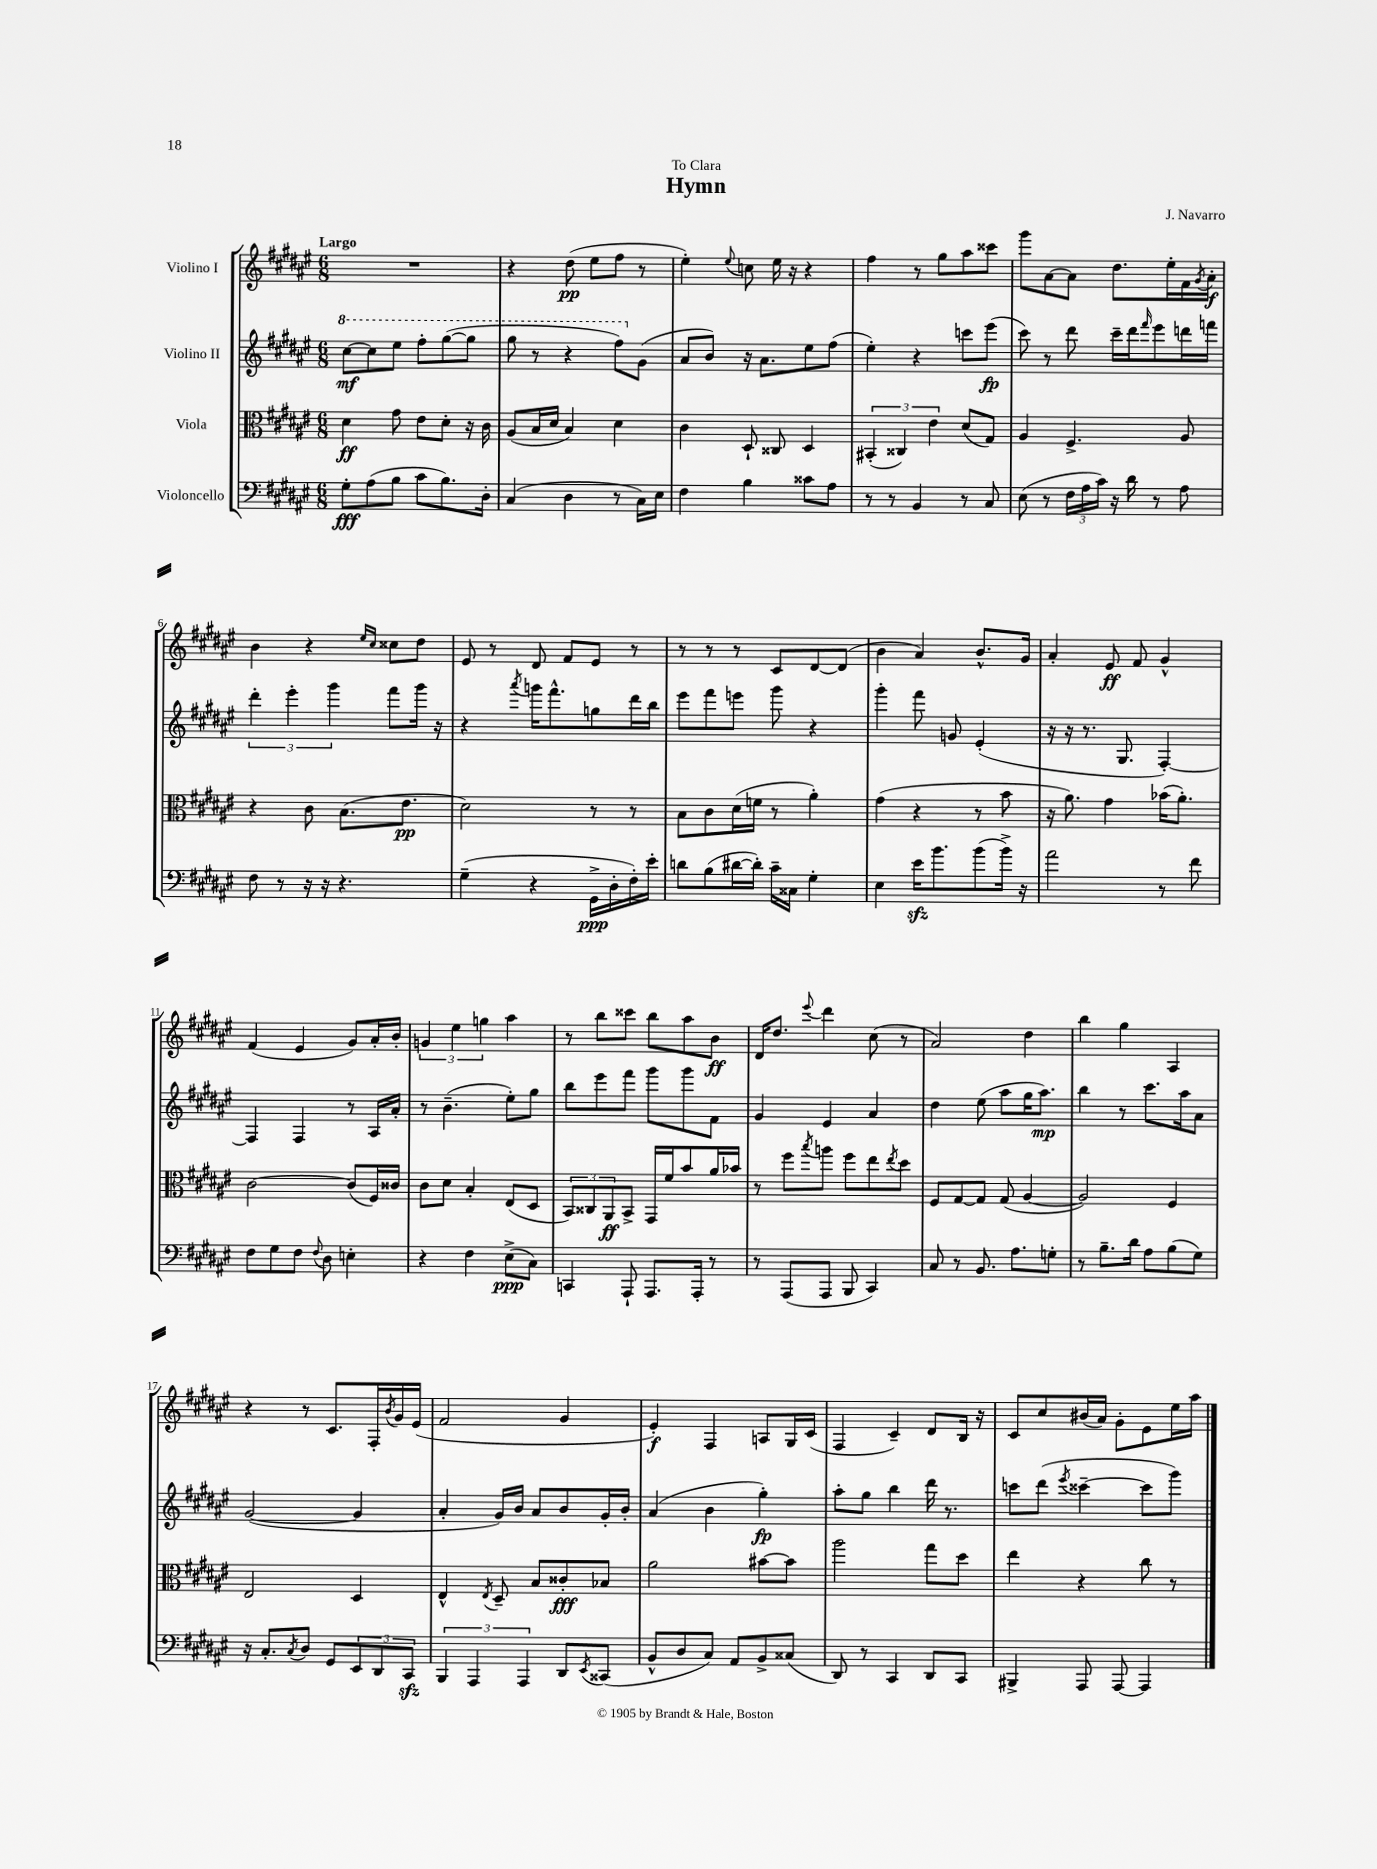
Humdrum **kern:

**kern	**kern	**kern	**kern
*staff4	*staff3	*staff2	*staff1
*clefF4	*clefC3	*clefG2	*clefG2
*k[f#c#g#d#a#e#]	*k[f#c#g#d#a#e#]	*k[f#c#g#d#a#e#]	*k[f#c#g#d#a#e#]
*M6/8	*M6/8	*M6/8	*M6/8
8G#'	4d#	[8ccc#	2.r
(8A#	.	8ccc#]	.
8B	8g#	8eee#	.
8c#	8e#	8fff#'	.
8.B)	8d#'	([8ggg#	.
.	16r	8ggg#]	.
16D#'	16c#	.	.
=	=	=	=
(4C#	(8A#	8ggg#	4r
.	16B	8r	.
.	16d#	.	.
4D#	4B)	4r	(8dd#
.	.	.	8ee#
8r	4d#	8fff#)	8ff#
16C#)	.	(8g#	8r
16E#	.	.	.
=	=	=	=
4F#	4c#	8a#	4ee#')
.	.	8b)	.
.	.	.	8qqee#
4B	8D#`	16r	8cc
.	.	8.a#	.
.	8C##	.	16ee#
.	.	.	16r
8c##	4D#	8ee#	4r
8A#	.	(8ff#	.
=	=	=	=
8r	(6BB#'	4ee#')	4ff#
8r	.	.	.
.	6C##)	.	.
4BB	.	4r	8r
.	6e#	.	.
.	.	.	8gg#
8r	(8d#	8ccc	8aa#
8C#	8G#)	(8eee#	8ccc##
=	=	=	=
(8E#	4A#	8ccc#)	8ggg#
8r	.	8r	[8a#
24F#	4.F#^	8ddd#	8a#]
24A#	.	.	.
24c#)	.	.	.
16r	.	16ccc#~	8.dd#
16d#	.	16ddd#	.
.	.	16qqfff#	.
8r	.	8eee#	.
.	.	.	16ee#'
8A#	8A#	16ddd	16f#
.	.	.	8qg#
.	.	16fff	16a#'
=	=	=	=
8F#	4r	6ddd#'	4b
8r	.	.	.
.	.	6eee#'	.
16r	8c#	.	4r
16r	.	.	.
.	.	6ggg#	.
4.r	(8.B	.	.
.	.	.	16qqee#
.	.	.	16qqcc#
.	.	8fff#	8cc##
.	8.e#	.	.
.	.	16ggg#	8dd#
.	.	16r	.
=	=	=	=
(4G#~	2d#)	4r	8e#
.	.	.	8r
.	.	8qaaa#	.
4r	.	16ggg	8d#
.	.	8.fff#^^	.
.	.	.	8f#
16GG#^	8r	8gg	8e#
16D#'	.	.	.
16F#')	8r	16ddd#	8r
16e#'	.	16bb	.
=	=	=	=
8d	8B	8eee#	8r
(8B	8c#	8fff#	8r
[16d#	(16d#	8eee	8r
16d#'])	16f	.	.
16c#~	8r	8ggg#	8c#
16C##	.	.	.
4G#'	4a#')	4r	[8d#
.	.	.	(8d#]
=	=	=	=
4E#	(4g#	4ggg#'	4b
16e#	4r	8fff#	4a#)
8.b	.	.	.
.	.	8g	.
(8b	8r	(4e#'	8.b^^
16b^)	8b	.	.
16r	.	.	16g#
=	=	=	=
2a#	16r	16r	4a#'
.	8.a#)	16r	.
.	.	8.r	.
.	4g#	.	8e#
.	.	8.G#	.
.	.	.	8f#
8r	(16b-	[4F#')	4g#^^
.	8.a#')	.	.
8f#	.	.	.
=	=	=	=
8F#	[2c#	4F#]	(4f#
8G#	.	.	.
8F#	.	4F#	4e#
8qqF#	.	.	.
8D#	.	.	.
4E'	(8c#]	8r	8g#)
.	16F#)	16A#	16a#'
.	16c##	16a#'	16b'
=	=	=	=
4r	8c#	8r	6g
.	8d#	(4.b~	.
.	.	.	6ee#
4F#	4B'	.	.
.	.	.	6gg
(8E#^	(8E#	8ee#')	4aa#
8C#)	8D#	8gg#	.
=	=	=	=
4CC	12BB)	8bb	8r
.	12C##	.	.
.	.	8eee#	8bb
.	12AA#	.	.
8AAA#`	8BB^	8fff#	8ccc##
8.AAA#	16GG#	8ggg#	8bb
.	16f#	.	.
.	8b	8ggg#	8aa#
16AAA#'	.	.	.
8r	16a#	8f#	8b
.	16b-	.	.
=	=	=	=
8r	8r	4g#	16d#
.	.	.	8.dd#
(8AAA#	8ff#	.	.
.	8qbb	.	8qqeee#
8AAA#	8aa	4e#	4ddd#
8BBB	8ff#	.	.
4CC#)	8ee#	4a#	(8cc#
.	8qee#	.	.
.	8dd#	.	8r
=	=	=	=
8C#	8F#	4dd#	2a#)
8r	[8G#	.	.
8.BB	8G#]	(8ee#	.
.	(8G#	8aa#	.
8.A#	.	.	.
.	[4A#	16gg#	4dd#
.	.	8.aa#)	.
8G'	.	.	.
=	=	=	=
8r	2A#])	4bb	4bb
8.B~	.	.	.
.	.	8r	4gg#
16d#	.	.	.
8A#	.	8.ccc#	.
(8B	4F#	.	4A#
.	.	16aa#	.
8G#)	.	8a#	.
=	=	=	=
16r	2E#	([2g#	4r
8.C#'	.	.	.
8qC#	.	.	.
8D#	.	.	8r
8GG#	.	.	8.c#
12EE#	4D#	4g#]	.
.	.	.	16F#'
12DD#	.	.	.
.	.	.	8qb
.	.	.	16g#
12CC#	.	.	.
.	.	.	(16e#
=	=	=	=
6BBB	4E#^^	4a#'	2f#
6AAA#	.	.	.
.	8qE#	.	.
.	8D#~	16g#)	.
.	.	16b	.
6AAA#	.	.	.
.	8B	8a#	.
8DD#	8c##'	8b	4g#
8qEE#	.	.	.
(8CC##	8B-	16g#'	.
.	.	16b'	.
=	=	=	=
8BB^^	2a#	(4a#	4e#')
8D#	.	.	.
8C#)	.	4b	4F#
8AA#	.	.	.
8BB^	[8b#	4gg#')	8A
(8C##	8b#]	.	16G#
.	.	.	(16c#
=	=	=	=
8DD#)	2aa#	8aa#'	4F#
8r	.	8gg#	.
4CC#	.	4bb	4c#~)
8DD#	8gg#	16ddd#	8d#
.	.	8.r	.
8CC#	8dd#	.	16B
.	.	.	16r
=	=	=	=
4BBB#^	4ee#	8ccc	8c#
.	.	(8ddd#	8cc#
.	.	8qeee#	.
8AAA#	4r	[4ccc##~	(16b#
.	.	.	16a#)
[8AAA#	.	.	8g#'
4AAA#]	8cc#	8ccc##]	8e#
.	8r	8ggg#)	16ee#
.	.	.	16aa#
==	==	==	==
*-	*-	*-	*-
